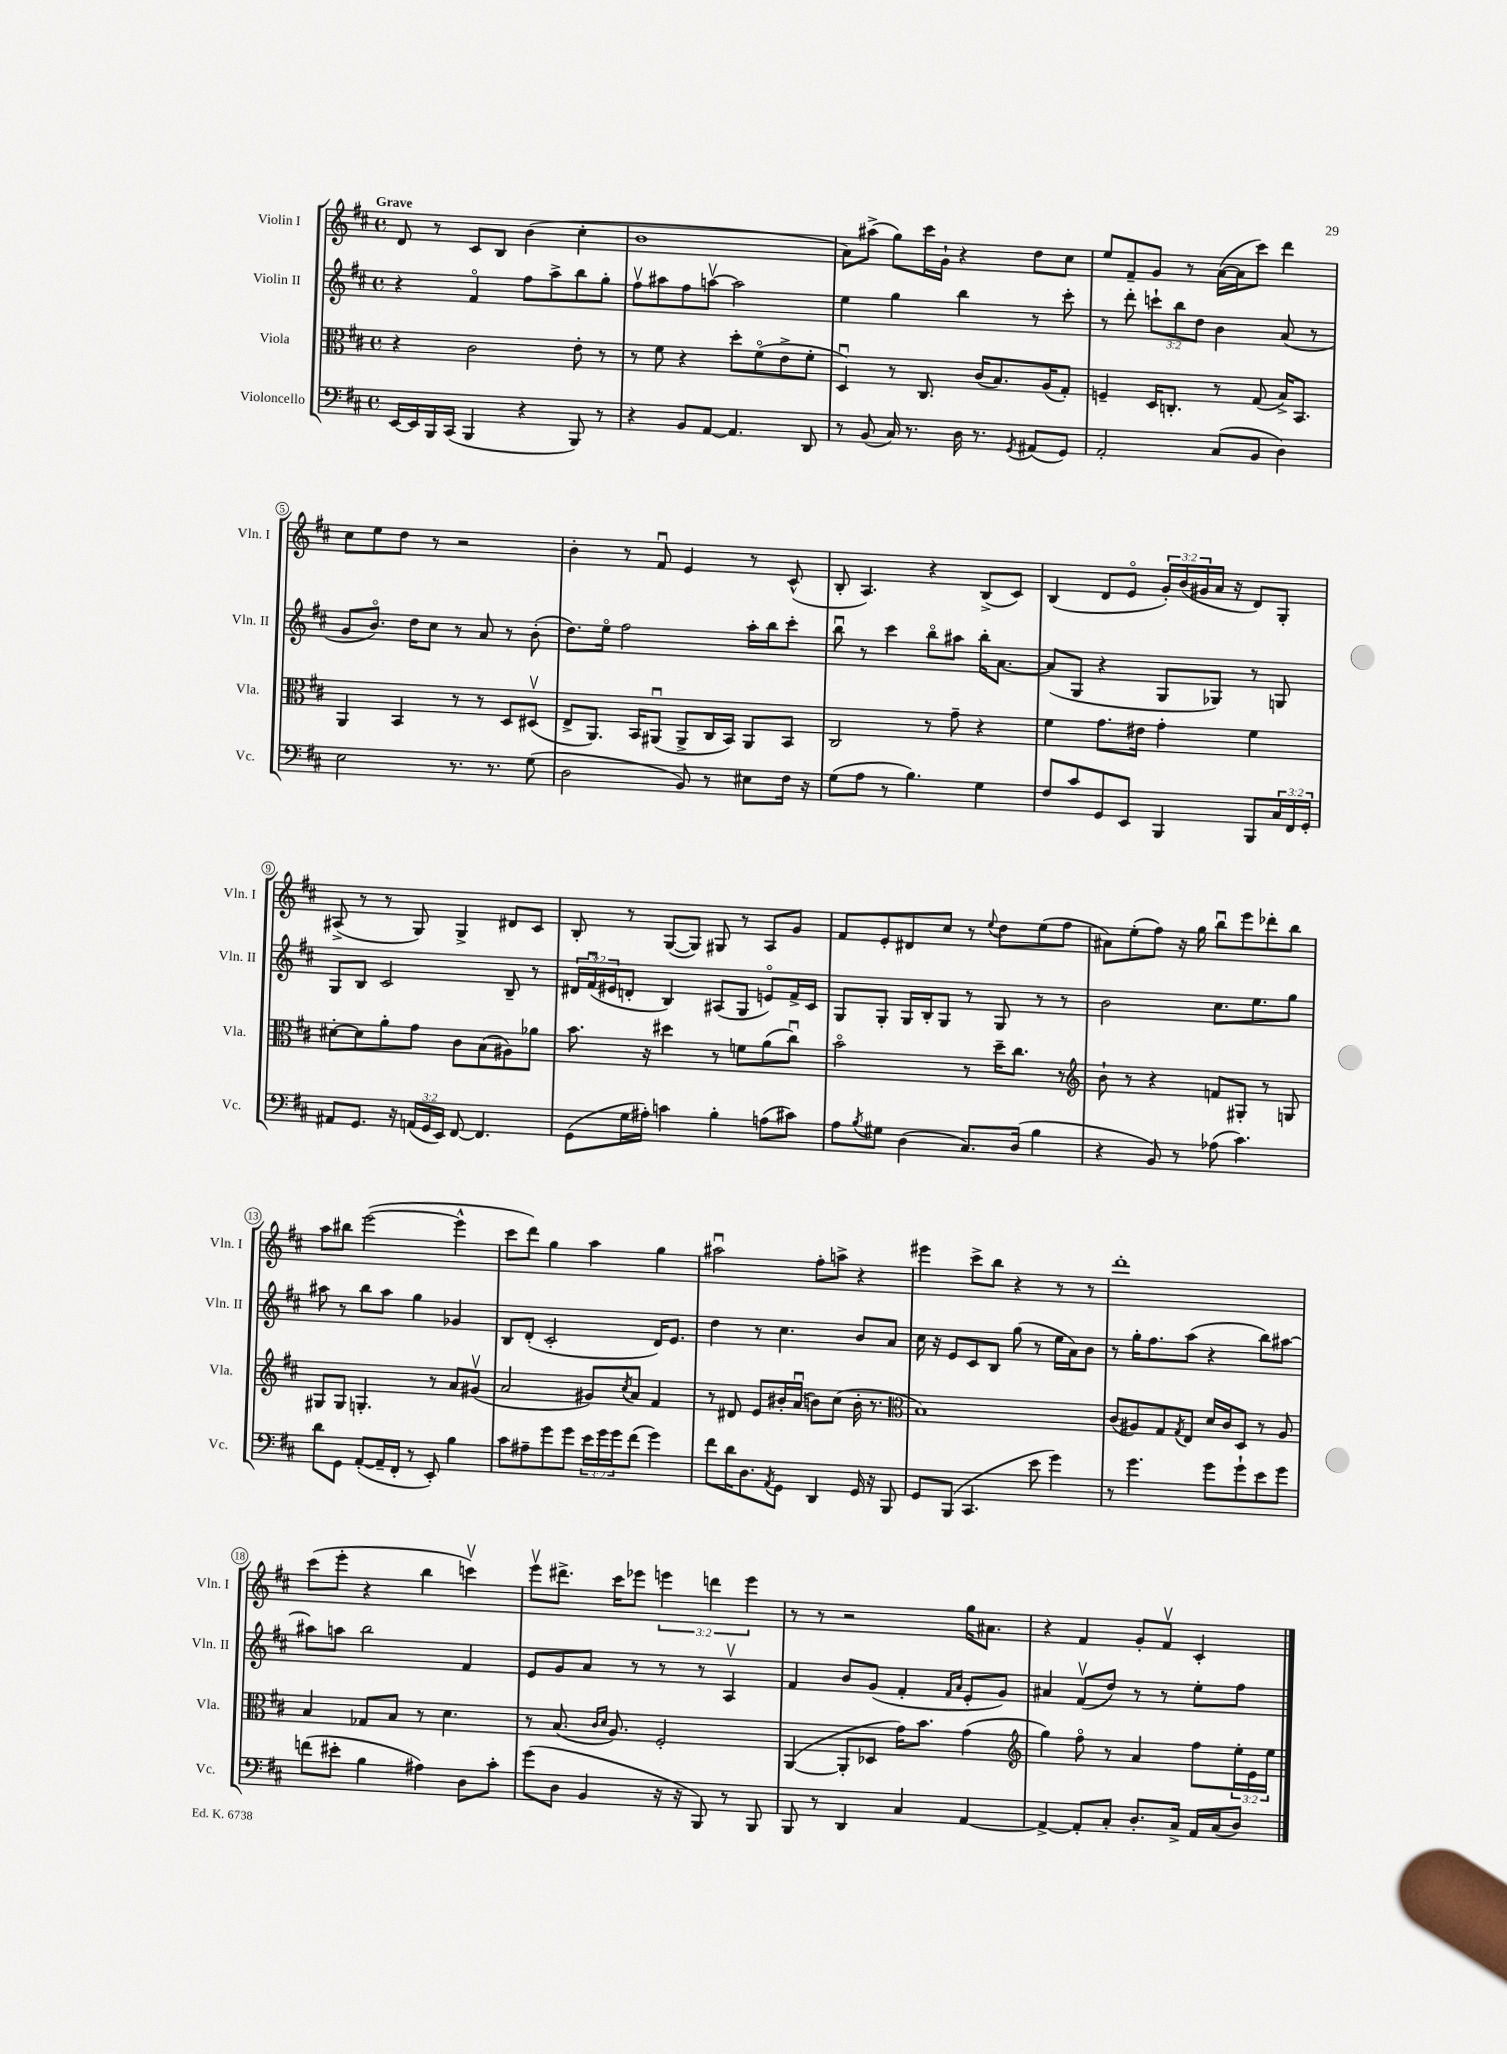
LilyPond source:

<<
\new StaffGroup <<
\new Staff = "s0" \with { instrumentName = "Violin I" shortInstrumentName = "Vln. I" } {
    \clef treble \key d \major \defaultTimeSignature \time 4/4 \override Staff.TupletNumber.text = #tuplet-number::calc-fraction-text \tempo "Grave"
    d'8 r8 cis'8 b8 b'4( cis''4-. |
    b'1 |
    a'8) ais''8->( g''8) cis'''16 g'16-! r4 d''8 cis''8 |
    e''8 fis'8-- g'8 r8 a'16~( a'16 cis'''8) d'''4 |
    cis''8 e''8 d''8 r8 r2 |
    b'4-. r8 fis'8\downbow e'4 r8 cis'8-^( |
    b8-. a4.) r4 b8->( cis'8) |
    b4( d'8 e'8\flageolet \tuplet 3/2 { g'16-.) b'16( gis'16 } a'16 r16 d'8) g8-. |
    ais8->( r8 r8 g8) g4-> dis'8 cis'8 |
    b8-. r8 g8~( g8) gis8 r8 a8 g'8 |
    fis'8 e'8-. dis'8 cis''8 r8 \appoggiatura { e''8 } d''8 e''8( fis''8 |
    ais'8) e''8-.( fis''8) r16 g''16 b''8\downbow e'''8 des'''8-. b''8 |
    a''8 bis''8 e'''2~( e'''4-^ |
    cis'''8 d'''8) g''4 a''4 g''4 |
    ais''2\downbow fis''8-. a''8-> r4 |
    eis'''4 cis'''8-> b''8 r4 r8 r8 |
    d'''1-. |
    cis'''8( e'''8-. r4 b''4 c'''4\upbow) |
    e'''8\upbow dis'''8.-> cis'''16 ees'''8 \tuplet 3/2 { e'''4 d'''4 e'''4 } |
    r8 r8 r2 g''16 ais'8. |
    r4 fis'4 g'8-. fis'8\upbow cis'4-. \bar "|." |
}
\new Staff = "s1" \with { instrumentName = "Violin II" shortInstrumentName = "Vln. II" } {
    \clef treble \key d \major \defaultTimeSignature \time 4/4 \override Staff.TupletNumber.text = #tuplet-number::calc-fraction-text
    r4 fis'4\flageolet fis''8 a''8-> b''8 g''8-. |
    fis''8\upbow ais''8 fis''8 a''8~\upbow a''2 |
    e''4 g''4 b''4 r8 cis'''8-. |
    r8 d'''8-. \tuplet 3/2 { c'''8-! b''8 d''8 } b'4 a'8( r8 |
    g'8 b'8.\flageolet) d''16 cis''8 r8 a'8 r8 b'8-.( |
    d''8.) e''16\flageolet fis''2 a''16-. b''16 cis'''8-. |
    b''8\downbow r8 cis'''4 b''8\flageolet ais''8 b''16-. a'8.~ |
    a'8( g8 r4 g8 ges8) r8 g8 |
    g8 b8 cis'2 b8-- r8 |
    \tuplet 3/2 { dis'16 fis'16\downbow( eis'16 } d'8-. b4) ais8( g8 e'8\flageolet) fis'16-> cis'16 |
    g8 g8-. g16 b16-. g8 r8 g8 r8 r8 |
    b'2 cis''8. e''8. g''8 |
    ais''8 r8 b''8 ais''8 g''4 ges'4 |
    b8 d'8-.( cis'2-. d'16) e'8. |
    d''4 r8 cis''4. b'8 a'8 |
    cis''16 r16 e'8 cis'8 b8 g''8( r8 e''16 a'16) b'8 |
    r8 g''16-. fis''8. a''8( r4 b''8) ais''8~ |
    ais''8 a''8 b''2 fis'4 |
    e'8 g'8 a'8 r8 r8 r8 a4\upbow |
    fis'4 b'8 g'8( fis'4-. \grace { fis'16 a'16 } e'8-. g'8) |
    ais'4 fis'8\upbow( d''8) r8 r8 e''8-. fis''8 \bar "|." |
}
\new Staff = "s2" \with { instrumentName = "Viola" shortInstrumentName = "Vla." } {
    \clef alto \key d \major \defaultTimeSignature \time 4/4 \override Staff.TupletNumber.text = #tuplet-number::calc-fraction-text
    r4 cis'2 e'8-. r8 |
    r8 fis'8 r4 d''8-. fis'8\flageolet( e'8-> fis'8-. |
    d4\downbow) r8 cis8. cis'16( b8.) a16( g8-.) |
    f4-- d16 c8.-. r8 g8( b16->) b,8. |
    a,4 b,4 r8 r8 d8 dis8\upbow( |
    e8-> a,8.) b,16 ais,8\downbow( ais,8-> cis16 b,16) ais,8 b,8 |
    cis2 r8 g'8-- r4 |
    fis'4 g'8. eis'16 g'4-. fis'4 |
    dis'8~-. dis'8 a'8-. g'8 cis'8 b8( ais8) aes'8 |
    b'8. r16 dis''4 r8 f'8 a'8( cis''8\downbow) |
    b'2\flageolet r8 d''16-- cis''8. r8 |
    \clef treble b'8-! r8 r4 f'8 gis8-. r8 g8 |
    gis8 gis8 g4.-. r8 a'8 gis'8\upbow( |
    a'2 gis'8) \acciaccatura { cis''8 } a'8 fis'4 |
    r8 dis'8 e'8 bis'16-. a'16\downbow( b'8) cis''8( b'16-. r8. |
    \clef alto b1) |
    cis'8( ais8) g8 \acciaccatura { g8 } e8 d'16 cis'16 d8 r8 ais8 |
    b4 ges8 b8 r8 d'4. |
    r8 b8.( \grace { cis'16 d'16 } a8.) fis2-. |
    a,4~( a,8-. des8 g'16) b'8. g'4( |
    \clef treble g''4) fis''8\flageolet r8 a'4 fis''8 \tuplet 3/2 { e''16-. e'16 e''16 } \bar "|." |
}
\new Staff = "s3" \with { instrumentName = "Violoncello" shortInstrumentName = "Vc." } {
    \clef bass \key d \major \defaultTimeSignature \time 4/4 \override Staff.TupletNumber.text = #tuplet-number::calc-fraction-text
    e,16~ e,16 b,,16 cis,16( b,,4 r4 b,,8) r8 |
    r4 b,8 a,8~ a,4. d,8 |
    r8 b,8( cis16) r8. d16 r8. \acciaccatura { g,8 } ais,8( g,8) |
    a,2-. cis8( b,8 d4) |
    e2 r8. r8. g8( |
    d2 b,8) r8 eis8 fis16 r16 |
    g8( a8 r8 b4.) g4 |
    fis8 cis'8 g,8 e,8 b,,4 b,,8 \tuplet 3/2 { cis16 fis,16 g,16-. } |
    ais,8 g,8. r16 \tuplet 3/2 { a,16( g,16 e,16) } fis,8~ fis,4. |
    g,8( g16 ais16-.) c'4 b4-. a8( cis'8) |
    a8 \acciaccatura { b8 } gis8 d4( cis8.) d16( b4 |
    r4 b,8) r8 aes8( cis'4.) |
    d'8 g,8 a,8~-.( a,16-- fis,16-. r8 e,8-.) b4 |
    cis'8 ais8-- g'8 g'8 \tuplet 3/2 { e'16 g'16 g'16 } fis'8( g'4) |
    fis'8 d'16 d8. \acciaccatura { a,8 } g,8 d,4 g,16 r16 b,,8 |
    g,8 b,,8( cis,4. e'8 g'4) |
    r8 g'4. g'8 g'8-! e'8 g'8 |
    f'8( eis'8-. b4 ais4) d8 cis'8-. |
    g'8( d8 b,4 r16 r16 b,,8) r8 b,,8 |
    b,,8 r8 d,4 cis4 a,4~ |
    a,4~-> a,8-. cis8-. d8.-. cis16-> a,16 cis16( d8) \bar "|." |
}
>>
>>
\layout { \context { \Score \override BarNumber.stencil = #(make-stencil-circler 0.1 0.3 ly:text-interface::print) } }
